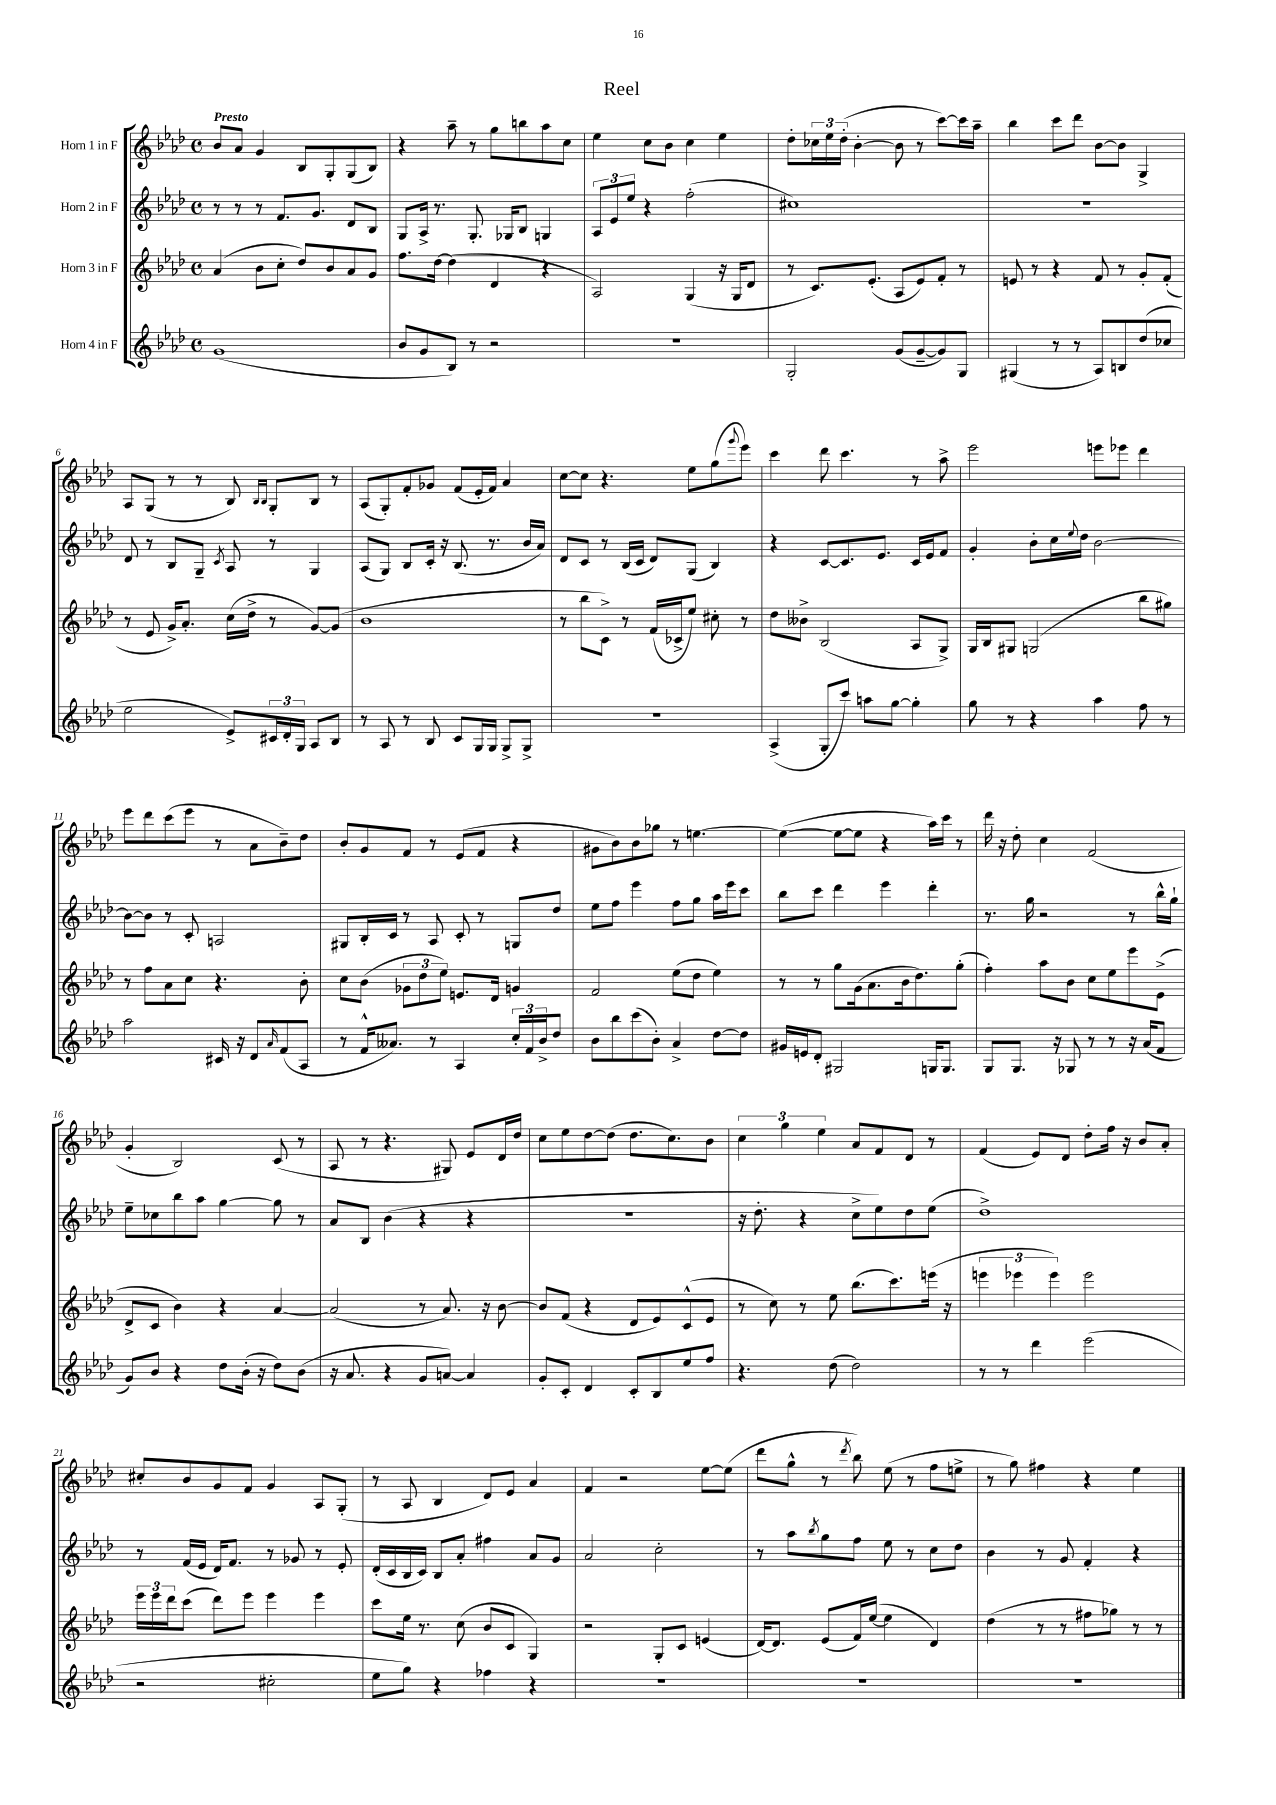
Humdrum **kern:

**kern	**kern	**kern	**kern
*part4	*part3	*part2	*part1
*staff4	*staff3	*staff2	*staff1
*I"Horn 4 in F	*I"Horn 3 in F	*I"Horn 2 in F	*I"Horn 1 in F
*clefG2	*clefG2	*clefG2	*clefG2
*k[b-e-a-d-]	*k[b-e-a-d-]	*k[b-e-a-d-]	*k[b-e-a-d-]
*M4/4	*M4/4	*M4/4	*M4/4
*met(c)	*met(c)	*met(c)	*met(c)
=1	=1	=1	=1
!	!	!	!LO:TX:a:B:t=Presto
(1g	(4a-/	8r	8b-/L
.	.	8r	8a-/J
.	8b-\L	8r	4g/
.	8cc'\J	8.f/L	.
.	8dd-/L)	.	8B-/L
.	.	8.g/J	.
.	8b-/	.	8G'/
.	8a-/	8d-/L	(8G/
.	8g/J	8B-/J	8B-/J)
=2	=2	=2	=2
8b-/L	8.ff\L	8G/L	4r
8g/	.	16A-^/Jk	.
.	[16dd-\Jk	8.r	.
8B-/J)	(4dd-\]	.	8aa-~\
8r	.	8.G'/	8r
2r	4d-/	.	8gg\L
.	.	16G-X/KL	.
.	.	8B-/J	8bbn\
.	4r	4Gn/	8aa-\
.	.	.	8cc\J
=3	=3	=3	=3
1r	2A-/)	12A-/L	4ee-\
.	.	12e-/	.
.	.	12ee-/J	.
.	.	4r	8cc\L
.	.	.	8b-\J
.	(4G/	(2ff'\	4cc\
.	16r	.	4ee-\
.	16G/KL	.	.
.	8d-/J	.	.
=4	=4	=4	=4
2G'/	8r	1cc#X)	8dd-'\L
.	8.c/L)	.	24cc-X\L
.	.	.	24ee-\
.	.	.	(24dd-'\JJ
.	.	.	[4b-'\
.	(8.e-'/J	.	.
(8g/L	8A-/L	.	8b-\]
[8g~/	8e-/)	.	8r
8g/])	8f'/J	.	[8ccc\L)
8G/J	8r	.	16ccc\L]
.	.	.	16aa-~\JJ
=5	=5	=5	=5
(4G#X/	8en/	1r	4bb-\
.	8r	.	.
8r	4r	.	8ccc\L
8r	.	.	8ddd-\J
8A-/L)	8f/	.	[8b-\L
8Bn/	8r	.	8b-\J]
(8dd-/	8g'/L	.	4G^/
8cc-X/J	(8f'/J	.	.
!!LO:LB:g=z
=6	=6	=6	=6
2ee-\	8r	8d-/	8A-/L
.	8e-/	8r	(8G/J
.	16g^/KL)	8B-/L	8r
.	8.a-'/J	.	.
.	.	8G~/J	8r
.	.	8qc/	.
8e-^/L)	(16cc\LL	8A-/	8B-/)
.	16dd-^\JJ	.	.
.	.	.	16qqB-/LL
.	.	.	16qqB-/JJ
24c#X/L	8r	8r	8G'/L
24d-'/	.	.	.
24G/JJ	.	.	.
8A-/L	[8g/L)	4G/	8B-/J
8B-/J	(8g/J]	.	8r
=7	=7	=7	=7
8r	1b-	(8A-/L	(8A-/L
8A-/	.	8G/J)	8G'/)
8r	.	8B-/L	8f'/
8B-/	.	16c'/Jk	8g-X/J
.	.	16r	.
8c/L	.	(8.B-/	(8f/L
16G/L	.	.	16e-'/L
16G/JJ	.	8.r	16f/JJ)
8G^/L	.	.	4a-/
8G^/J	.	16b-/LL	.
.	.	16a-/JJ)	.
=8	=8	=8	=8
1r	8r	8d-/L	[8cc\L
.	8bb-\L	8c/J	8cc\J]
.	8c^\J)	8r	4.r
.	8r	(16B-/LL	.
.	.	16c/JJ	.
.	(16f/LL	8d-/L)	.
.	16c-X^/J	.	.
.	8ee-/J)	(8G/J	8ee-\L
.	8cc#X'\	4B-/)	(8gg\
.	.	.	8qqggg/
.	8r	.	8eee-\J)
=9	=9	=9	=9
(4A-^/	8dd-\L	4r	4ccc\
.	8b--X^\J	.	.
8G'/L	(2B-/	[8c/L	8ddd-\
8ccc/J)	.	8.c/]	4.ccc\
8aan\L	.	.	.
.	.	8.e-/J	.
[8gg\J	.	.	.
4gg'\]	8A-/L	16c/LL	8r
.	.	16e-/J	.
.	8G^/J)	8f/J	8aa-^\
=10	=10	=10	=10
8gg\	16G/LL	4g'/	2eee-\
.	16B-/J	.	.
8r	8G#X/J	.	.
4r	(2Gn/	8b-'\L	.
.	.	16cc\L	.
.	.	8qqee-/	.
.	.	16dd-\JJ	.
4aa-\	.	[2b-\	8eeen\L
.	.	.	8eee-X\J
8ff\	8bb-\L	.	4ddd-\
8r	8gg#X\J)	.	.
!!LO:LB:g=z
=11	=11	=11	=11
2aa-\	8r	8b-\L_	8eee-\L
.	8ff\L	8b-\J]	8ddd-\
.	8a-\	8r	(8ccc\
.	8cc\J	8c'/	8eee-\J
16c#X/	4.r	2An/	8r
16r	.	.	.
8d-/L	.	.	8a-\L
16qqa-/	.	.	.
(8f/	.	.	8b-~\)
8A-/J	8b-'\	.	8dd-\J
=12	=12	=12	=12
8r	8cc\L	8G#X/L	8b-'/L
16f^^/KL	(8b-\J	16B-'/L	8g/
8.a--X/J)	.	16c/JJ	.
.	12g-X\L	8r	8f/J
.	12dd-\	.	.
8r	.	8A-/	8r
.	12ee-\J)	.	.
4A-/	8.en/L	8c'/	(8e-/L
.	.	8r	8f/J
.	16d-/Jk	.	.
24cc'/LL	4gn/	8Gn/L	4r
24f/	.	.	.
24b-^/J	.	.	.
8dd-/J	.	8dd-/J	.
=13	=13	=13	=13
8b-\L	2f/	8ee-\L	8g#X\L
8bb-\	.	8ff\J	8b-\)
(8ccc\	.	4eee-\	8b-\
8b-'\J)	.	.	8gg-X\J
4a-^/	(8ee-\L	8ff\L	8r
.	8dd-\J	8gg\J	[4.een\
[8dd-\L	4ee-\)	16aa-\LL	.
.	.	16eee-\J	.
8dd-\J]	.	8ccc\J	.
=14	=14	=14	=14
16g#X/LL	8r	8bb-\L	(4ee\_
16en/J	.	.	.
8d-'/J	8r	8ccc\J	.
2G#X/	8gg\L	4ddd-\	8ee\L_
.	(16g\k	.	8ee\J]
.	8.a-\	.	.
.	.	4eee-\	4r
.	16b-\k	.	.
.	8.dd-\)	.	.
16Gn/KL	.	4ddd-'\	16aa-\LL)
8.G/J	.	.	16ccc\JJ
.	(8gg'\J	.	8r
=15	=15	=15	=15
8G/L	4ff'\)	8.r	16ddd-\
.	.	.	16r
8.G/J	.	.	8dd-'\
.	.	16gg\	.
.	8aa-\L	2r	4cc\
16r	.	.	.
8G-X/	8b-\J	.	.
8r	8cc\L	.	(2f/
8r	8ee-\	.	.
16r	8eee-\	8r	.
(16a-/KL	.	.	.
8f/J	(8e-^\J	16bb-^^\LL	.
.	.	16gg`\JJ	.
!!LO:LB:g=z
=16	=16	=16	=16
8g/L)	8d-^/L	8ee-~\L	4g'/
8b-/J	8c/J	8cc-X\	.
4r	4b-\)	8bb-\	2B-/)
.	.	8aa-\J	.
8dd-\L	4r	[4gg\	.
(16b-'\Jk	.	.	.
16r	.	.	.
8dd-\L)	[4a-/	8gg\]	(8c/
(8b-\J	.	8r	8r
=17	=17	=17	=17
16r	(2a-/]	8a-/L	8A-/
8.a-/	.	.	.
.	.	8B-/J	8r
4r	.	(4b-\	4.r
8g/L	8r	4r	.
[8an/J)	8.a-/)	.	8G#X/)
4a/]	.	4r	8e-/L
.	16r	.	.
.	[8b-\	.	16d-/L
.	.	.	16dd-/JJ
=18	=18	=18	=18
8g'/L	8b-/L]	1r	8cc\L
8c'/J	(8f/J	.	8ee-\
4d-/	4r	.	[8dd-\
.	.	.	(8dd-\J]
8c'/L	8d-/L	.	8.dd-\L
8B-/	8e-/)	.	.
.	.	.	8.cc\)
8ee-/	(8c^^/	.	.
8ff/J	8e-/J	.	8b-\J
=19	=19	=19	=19
4.r	8r	16r	6cc\
.	.	8.dd-'\	.
.	8cc\)	.	.
.	.	.	6gg\
.	8r	4r	.
.	.	.	6ee-\
(8dd-\	8ee-\	.	.
2dd-\)	(8.bb-\L	8cc^\L	8a-/L
.	.	8ee-\)	8f/
.	8.ccc\)	.	.
.	.	8dd-\	8d-/J
.	(16eeen\Jk	(8ee-\J	8r
.	16r	.	.
=20	=20	=20	=20
8r	6eeen\	1dd-^)	(4f/
8r	.	.	.
.	6eee-X\	.	.
4ddd-\	.	.	8e-/L)
.	6eee-\)	.	.
.	.	.	8d-/J
(2eee-\	2eee-\	.	8dd-'\L
.	.	.	16ff\Jk
.	.	.	16r
.	.	.	8b-/L
.	.	.	8a-'/J
!!LO:LB:g=z
=21	=21	=21	=21
2r	24eee-\LL	8r	8cc#X'/L
.	24eee-\	.	.
.	24ddd-\J	.	.
.	(8ccc\J	(16f/LL	8b-/
.	.	16e-/JJ	.
.	8ddd-\L)	16d-/KL)	8g/
.	.	8.f/J	.
.	8eee-\J	.	8f/J
2cc#X'\	4eee-\	8r	4g/
.	.	8g-X/	.
.	4eee-\	8r	8A-/L
.	.	8e-'/	(8G'/J
=22	=22	=22	=22
8ee-\L	8ccc\L	(16d-'/LL	8r
.	.	16c/	.
8gg\J)	16ee-\Jk	16B-/	8A-/
.	8.r	16c/JJ)	.
4r	.	8B-/L	4B-/
.	(8cc\	8a-'/J	.
4ff-X\	8b-/L	4ff#X\	8d-/L)
.	8c/J	.	8e-/J
4r	4G/)	8a-/L	4a-/
.	.	8g/J	.
=23	=23	=23	=23
1r	2r	2a-/	4f/
.	.	.	2r
.	8G'/L	2cc'\	.
.	8c/J	.	.
.	(4en/	.	[8ee-\L
.	.	.	(8ee-\J]
=24	=24	=24	=24
1r	[16d-/KL)	8r	8ddd-\L
.	8.d-/J]	.	.
.	.	8aa-\L	8gg^^\J
.	.	8qbb-/	.
.	(8e-/L	8gg\	8r
.	.	.	8qddd-/
.	16f/L)	8ff\J	8bb-\)
.	([16ee-/JJ	.	.
.	4ee-\]	8ee-\	(8ee-\
.	.	8r	8r
.	4d-/)	8cc\L	8ff\L
.	.	8dd-\J	8een^\J
=25	=25	=25	=25
1r	(4dd-\	4b-\	8r
.	.	.	8gg\)
.	8r	8r	4ff#X\
.	8r	8g/	.
.	8ff#X\L	4f'/	4r
.	8gg-X\J)	.	.
.	8r	4r	4ee-\
.	8r	.	.
==	==	==	==
*-	*-	*-	*-
